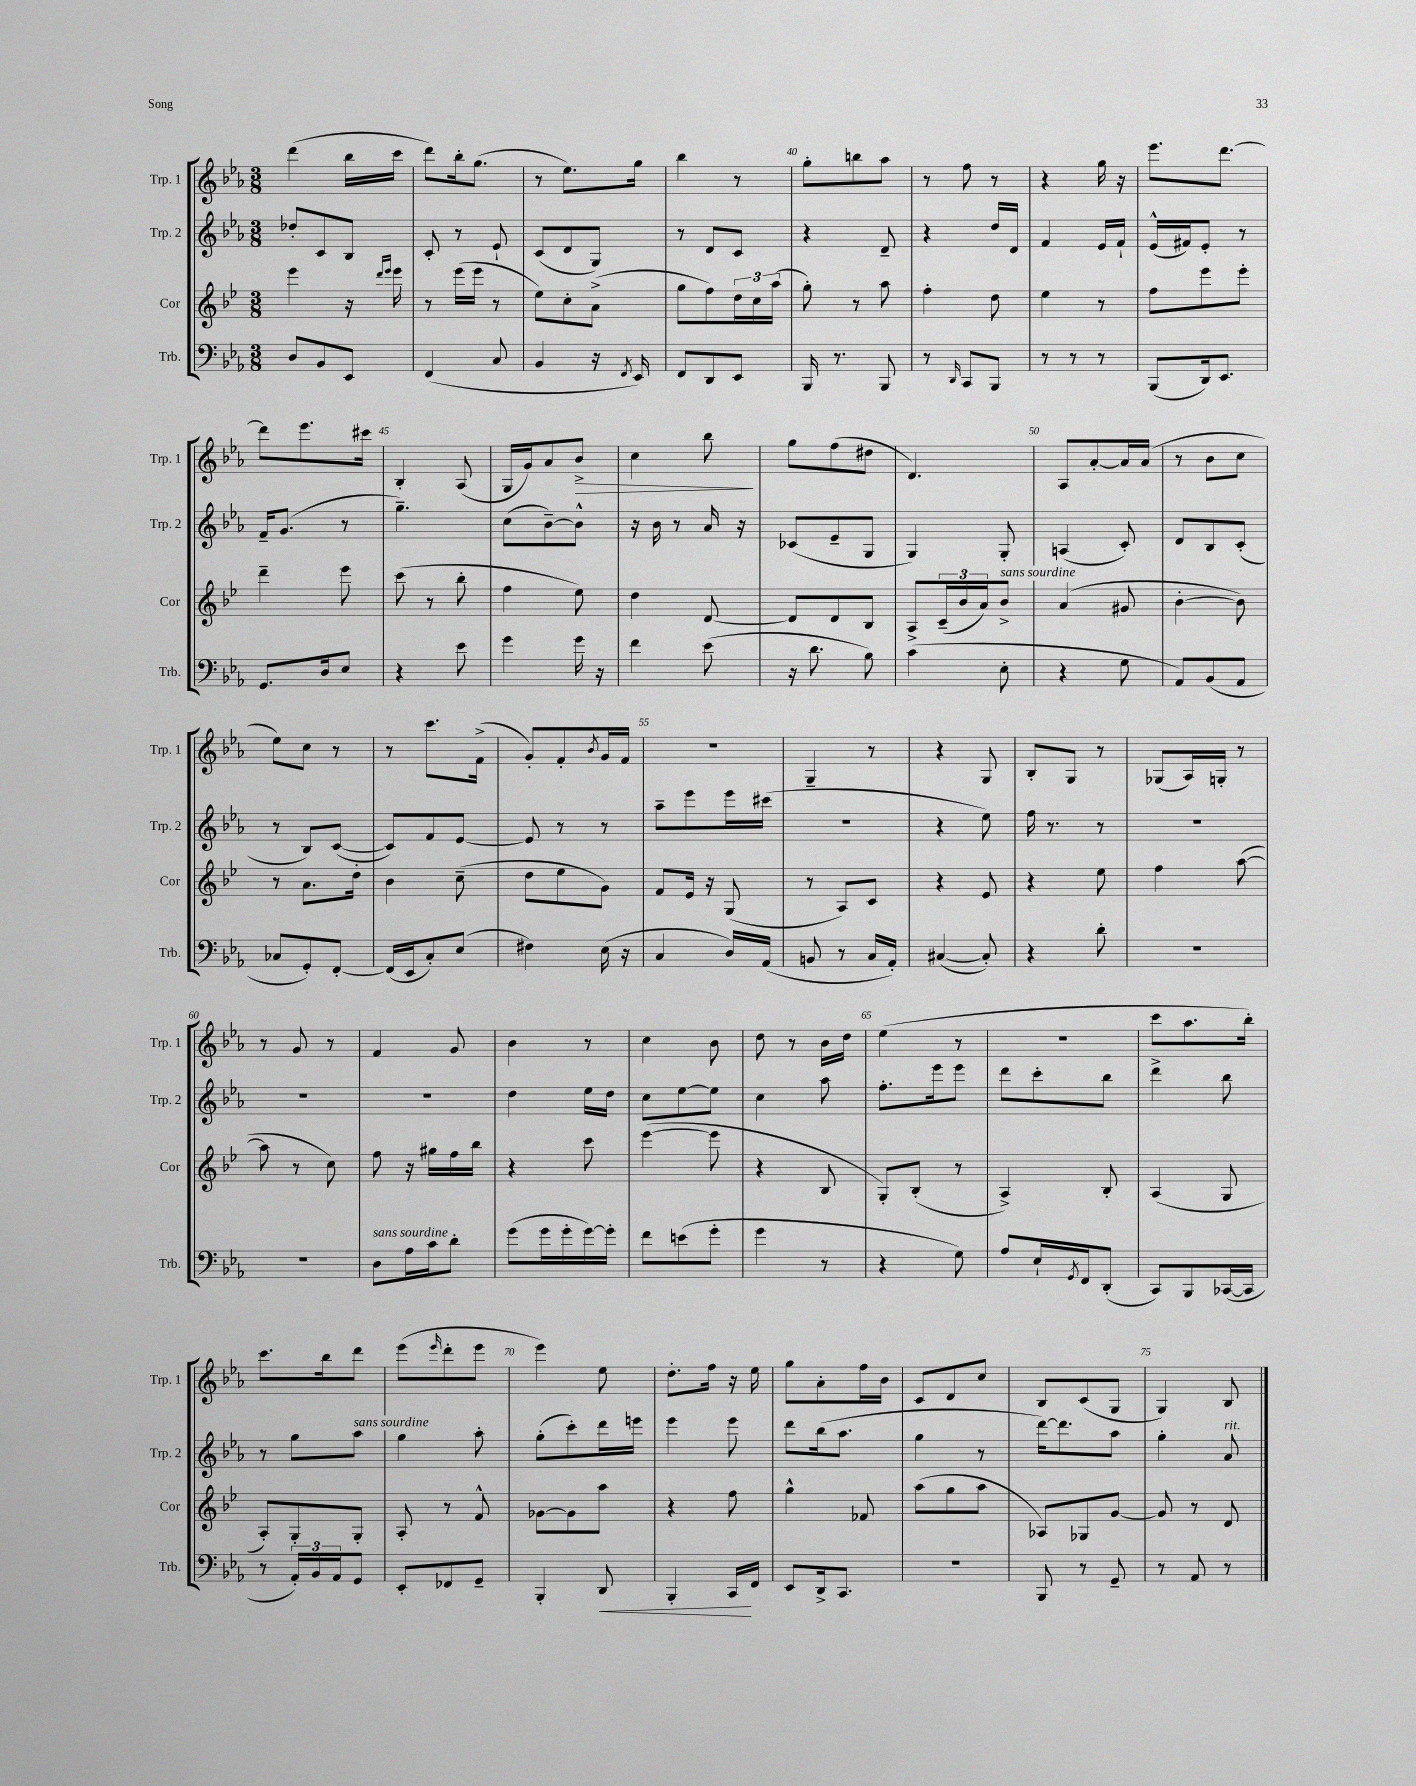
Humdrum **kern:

**kern	**kern	**kern	**kern
*staff4	*staff3	*staff2	*staff1
*clefF4	*clefG2	*clefG2	*clefG2
*k[b-e-a-]	*k[b-e-]	*k[b-e-a-]	*k[b-e-a-]
*M3/8	*M3/8	*M3/8	*M3/8
8D/L	4eee-\	8dd-'/L	(4ddd\
8BB-/	.	8c/	.
8EE-/J	16r	8B-/J	16bb-\LL
.	16qqddd/LL	.	.
.	16qqeee-/JJ	.	.
.	16eee-\	.	16ccc\JJ
=	=	=	=
(4FF/	8r	8c'/	8ddd\L)
.	(16eee-\LL	8r	16bb-'\k
.	16eee-\JJ	.	(8.gg\J
8C/	8r	8e-`/	.
=	=	=	=
4BB-/	8ee-\L)	(8c/L	8r
.	8cc'\	8d/	8.ee-\L)
16r	(8a^\J	8G/J)	.
8qFF/	.	.	.
16EE-/)	.	.	16gg\Jk
=	=	=	=
8FF/L	8gg\L	8r	4bb-\
8DD/	8ff\)	8d/L	.
8EE-/J	24dd\L	8c/J	8r
.	24cc\	.	.
.	(24aa\JJ	.	.
=	=	=	=
16BBB-/	8gg'\)	4r	8gg'\L
8.r	.	.	.
.	8r	.	8bb\
8BBB-/	8aa\	8d~/	8aa-\J
=	=	=	=
8r	4ff'\	4r	8r
16qqDD/	.	.	.
8CC/L	.	.	8ff\
8BBB-/J	8dd\	16dd/LL	8r
.	.	16d/JJ	.
=	=	=	=
8r	4ee-\	4f/	4r
8r	.	.	.
8r	8r	16e-/LL	16gg\
.	.	16f`/JJ	16r
=	=	=	=
(8BBB-/L	8ff\L	(16e-^^/LL	8.eee-\L
.	.	16f#/J)	.
16DD/k)	8eee-\	8e-'/J	.
8.EE-/J	.	.	[8.ddd\J
.	8eee-'\J	8r	.
=	=	=	=
8.GG/L	4ddd~\	16f~/LK	8ddd\]L
.	.	(8.g/J	.
.	.	.	8.eee-\
16D/k	.	.	.
8E-/J	8eee-\	8r	.
.	.	.	16ccc#\Jk
=	=	=	=
4r	(8ccc\	4.gg~\)	4B-'/
.	8r	.	.
8e-\	8bb-'\	.	(8A-/
=	=	=	=
4g\	4ff\	(8cc\L	16G/LL
.	.	.	16g/J)
.	.	[8b-~\)	8a-/
16g\	8ee-\)	8b-^^\]J	8b-^/J
16r	.	.	.
=	=	=	=
4f\	4dd\	16r	4cc\
.	.	16b-\	.
.	.	8r	.
(8e-\	[8d/	16a-/	8bb-\
.	.	16r	.
=	=	=	=
16r	8d/]L	(8c-/L	8gg\L
8.d\	.	.	.
.	8d/	8e-~/	(8ff\
8B-\)	8B-/J	8G/J	8dd#\J
=	=	=	=
(4c\	8A^/L	4G/)	4.d/)
.	(24c~/L	.	.
.	24b-/	.	.
.	24a/J)	.	.
8E-'\	8b-^/J	8G'/	.
=	=	=	=
4r	(4a/	(4A/	8A-/L
.	.	.	[8a-'/
8G\	8g#/	8c'/)	16a-/]L
.	.	.	(16a-/JJ
=	=	=	=
8AA-/L)	[4b-'\	8d/L	8r
(8BB-/	.	8B-/	8b-\L
8AA-/J	8b-\])	(8c'/J	8cc\J
=	=	=	=
8C-/L	8r	8r	8ee-\L)
8GG'/)	8.a\L	8B-/L)	8cc\J
[8FF'/J	.	([8c/J	8r
.	16dd'\Jk	.	.
=	=	=	=
(16FF/]LL	4b-\	8c/]L)	8r
16EE-/J	.	.	.
8C'/)	.	8f/	8.ccc\L
(8E-/J	(8cc~\	[8e-/J	.
.	.	.	(16f^\Jk
=	=	=	=
4F#\)	8dd\L	8e-/]	8g'/L)
.	8ee-\	8r	8f'/
.	.	.	8qb-/
(16E-\	8g\J)	8r	16g/L
16r	.	.	16f/JJ
=	=	=	=
4C/	8f/L	8aa-~\L	4.r
.	16e-/Jk	8eee-\	.
.	16r	.	.
16D/LL)	(8G/	16eee-\L	.
(16AA-/JJ	.	(16ccc#\JJ	.
=	=	=	=
8BB/	8r	4.r	4G~/
8r	8A/L)	.	.
16C/LL	8c/J	.	8r
16AA-'/JJ)	.	.	.
=	=	=	=
([4C#/	4r	4r	4r
8C#'/])	8e-/	8ee-\)	8G/
=	=	=	=
4r	4r	16ff\	8B-'/L
.	.	8.r	.
.	.	.	8G/J
8d'\	8ee-\	8r	8r
=	=	=	=
4.r	4ff\	4.r	(8G-/L
.	.	.	16A-/L)
.	.	.	16G'/JJ
.	([8aa\	.	8r
=	=	=	=
4.r	8aa\]	4.r	8r
.	8r	.	8g/
.	8cc\)	.	8r
=	=	=	=
8D\L	8ff\	4.r	4f/
16A-\L	16r	.	.
16c\J	16gg#\LL	.	.
8d'\J	16ff\	.	8g/
.	16bb-\JJ	.	.
=	=	=	=
(8g\L	4r	4dd\	4b-\
16g\L	.	.	.
16g'\	.	.	.
[16g\)	8ccc\	16ee-\LL	8r
16g'\]JJ	.	16dd\JJ	.
=	=	=	=
8f\L	([4eee-\	8cc\L	4cc\
(8e\	.	[8ee-\	.
8g'\J	8eee-\]	8ee-\]J	8b-\
=	=	=	=
4g\	4r	4cc\	8dd\
.	.	.	8r
8r	8B-/	8aa-\	16b-\LL
.	.	.	16dd\JJ
=	=	=	=
4r	8G'/L)	8.ff'\L	(4ee-\
.	(8B-'/J	.	.
.	.	16eee-\k	.
8G\)	8r	8eee-\J	8r
=	=	=	=
8A-/L	4A^/)	8ddd\L	4.r
16E-`/L	.	8ccc'\	.
8qGG/	.	.	.
16FF/J	.	.	.
(8DD'/J	8B-'/	8bb-\J	.
=	=	=	=
8CC/L)	(4A/	4ddd^\	8ccc\L
8BBB-/	.	.	8.aa-\
([16CC-/L	8G/	8bb-\	.
16CC-/]JJ	.	.	16bb-'\Jk)
=	=	=	=
8r	8A'/L)	8r	8.ccc\L
24AA-'/LL)	8G'/	8gg\L	.
24BB-/	.	.	.
.	.	.	16bb-\k
24AA-/J	.	.	.
8GG/J	8G'/J	8aa-\J	8ddd\J
=	=	=	=
8EE-'/L	8A'/	4gg\	(8eee-\L
.	.	.	16qqeee-/
8FF-/	8r	.	8ddd'\
8GG~/J	8f^^/	8aa-'\	8eee-\J
=	=	=	=
4BBB-'/	[8g-\L	(8gg'\L	4eee-\)
.	8g-\]	8ccc'\)	.
8DD/	8aa\J	16ddd\L	8ee-\
.	.	16eee\JJ	.
=	=	=	=
4BBB-'/	4r	4eee-\	8.dd'\L
.	.	.	16ff\Jk
16CC/LL	8ff\	8eee-\	16r
16FF/JJ	.	.	16ee-\
=	=	=	=
8EE-/L	4gg^^\	8ddd\L	8gg\L
16DD^/k	.	(16bb-\k	8a-'\
8.CC/J	.	8.aa-\J	.
.	8f-/	.	16ff\L
.	.	.	16b-\JJ
=	=	=	=
4.r	(8aa\L	4gg\	8c/L
.	8gg\	.	8d/
.	8aa\J	8r	8cc/J
=	=	=	=
8BBB-/	8A-/L)	[16ddd\LK)	8B-/L
.	.	8.ddd\]	.
8r	8G-/	.	(8c/
8GG~/	[8g/J	8aa-\J	8G/J
=	=	=	=
8r	8g/]	4gg'\	4G/)
8AA-/	8r	.	.
8r	8d/	8a-/	8B-/
==	==	==	==
*-	*-	*-	*-
